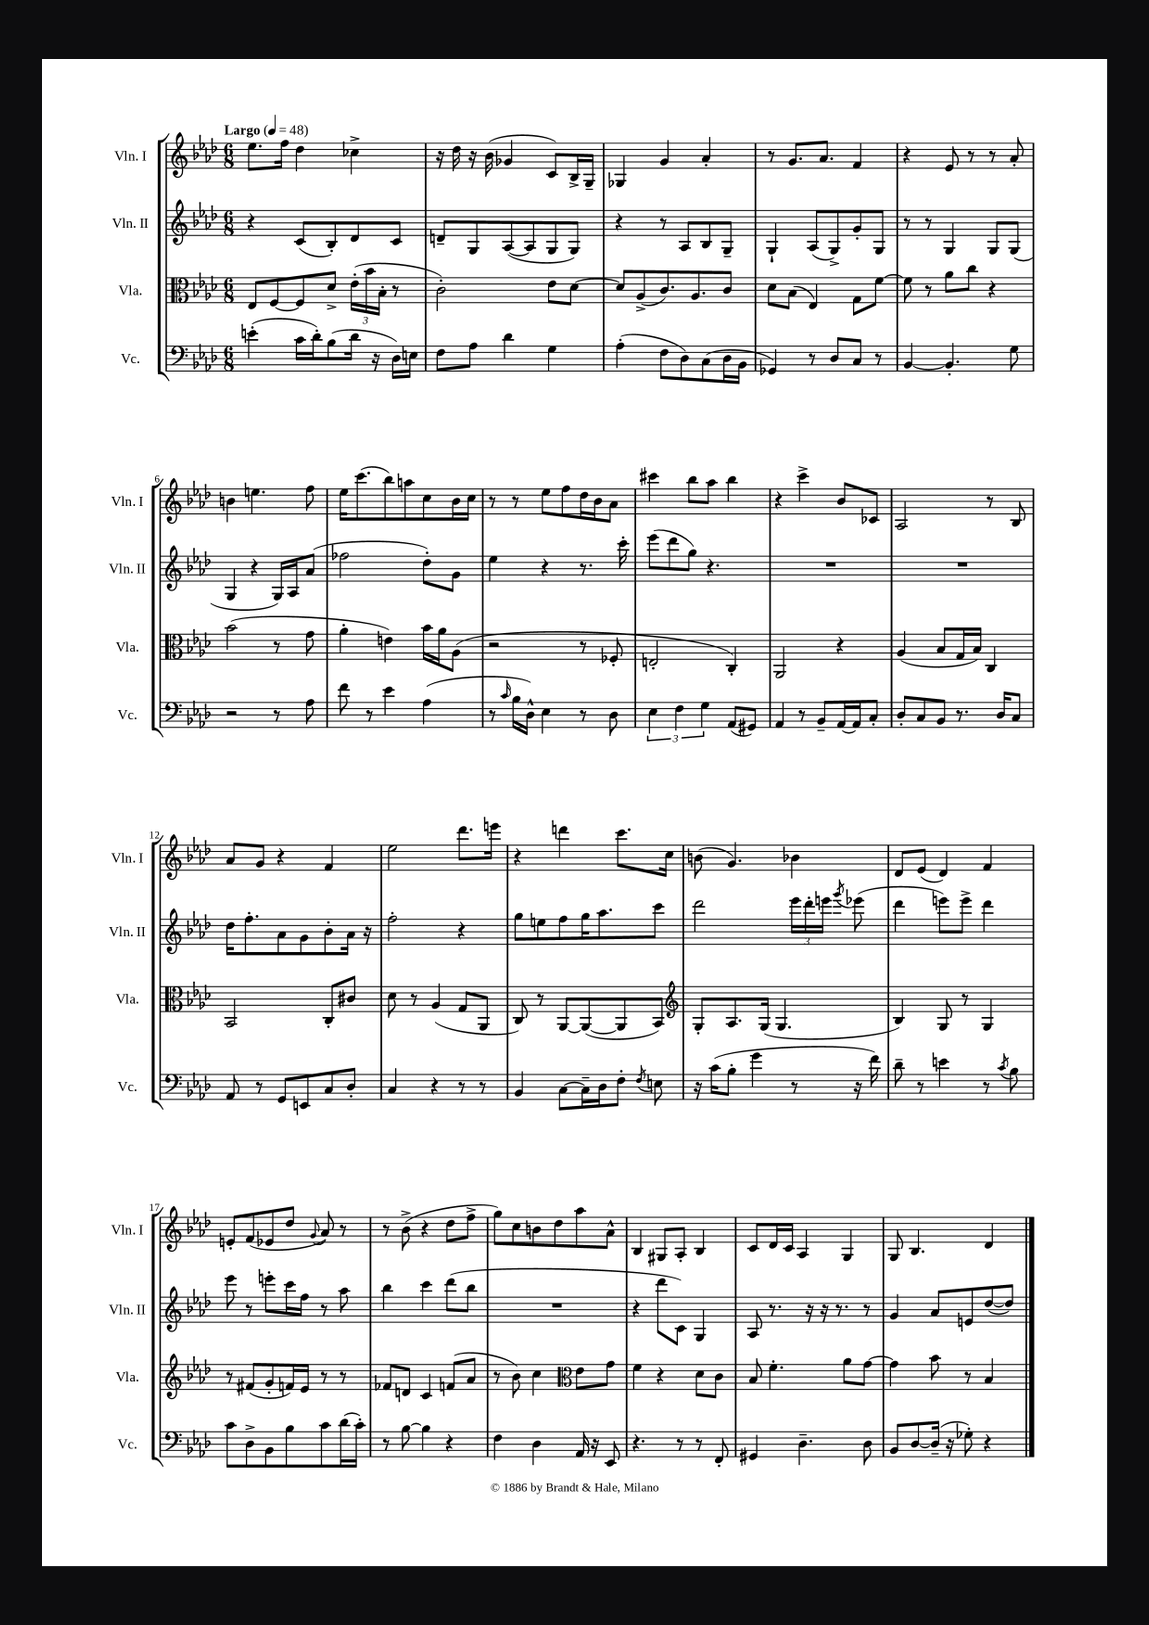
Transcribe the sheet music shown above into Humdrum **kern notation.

**kern	**kern	**kern	**kern
*staff4	*staff3	*staff2	*staff1
*clefF4	*clefC3	*clefG2	*clefG2
*k[b-e-a-d-]	*k[b-e-a-d-]	*k[b-e-a-d-]	*k[b-e-a-d-]
*M6/8	*M6/8	*M6/8	*M6/8
*MM48	*MM48	*MM48	*MM48
(4e'	8E-	4r	8.ee-
.	[8F	.	.
.	.	.	16ff
16c	8F]	(8c	4dd-
16d-')	.	.	.
(8B-	8d-^	8B-')	.
16d-	(24e-'	8d-	4cc-^
.	24b-	.	.
16r	.	.	.
.	24B-'	.	.
16D-)	8r	8c	.
16E	.	.	.
=	=	=	=
8F	2c')	8d~	16r
.	.	.	16dd-
8A-	.	8G	16r
.	.	.	(16b-
4d-	.	([8A-	4g-
.	.	8A-]	.
4G	8e-	8G	8c)
.	[8d-	8G)	16B-^
.	.	.	16G~
=	=	=	=
(4A-'	8d-]	4r	4G-
.	(8A-^	.	.
8F	8.c)	8r	4g
8D-)	.	8A-	.
.	8.A-	.	.
(8C	.	8B-	4a-'
16D-	8c	8G~	.
16BB-	.	.	.
=	=	=	=
4GG-)	8d-	4G`	8r
.	(8B-	.	8.g
8r	4E-)	(8A-	.
.	.	.	8.a-
8D-	.	8G^)	.
8C	8G	8g'	4f
8r	[8f	8G	.
=	=	=	=
[4BB-	8f]	8r	4r
.	8r	8r	.
4.BB-']	8a-	4G	8e-
.	8cc	.	8r
.	4r	8G	8r
8G	.	(8G	8a-'
=	=	=	=
2r	(2b-	4G	4b
.	.	4r	4.ee
8r	8r	16G)	.
.	.	16A-	.
8A-	8g	(8a-	8ff
=	=	=	=
8f	4a-'	2ff-	16ee-
.	.	.	(8.ccc
8r	.	.	.
4e-	4e)	.	8bb-)
.	.	.	8aa
(4A-	16b-	8dd-')	8cc
.	16a-	.	.
.	(8A-	8g	16b-
.	.	.	16cc
=	=	=	=
8r	2r	4ee-	8r
16qqc	.	.	.
16B-	.	.	8r
16D-^^)	.	.	.
4E-	.	4r	8ee-
.	.	.	8ff
8r	8r	8.r	16dd-
.	.	.	16b-
8D-	8F-'	.	8a-
.	.	16ccc'	.
=	=	=	=
6E-	2E'	(8eee-	4ccc#
.	.	8ddd-	.
6F	.	.	.
.	.	8gg)	8bb-
6G	.	.	.
.	.	4.r	8aa-
(8AA-	4C')	.	4bb-
8GG#)	.	.	.
=	=	=	=
4AA-	2AA-	2.r	4r
8r	.	.	4ccc^
8BB-~	.	.	.
[16AA-	4r	.	8b-
16AA-]	.	.	.
8C'	.	.	8c-
=	=	=	=
8D-'	(4A-	2.r	2A-
8C	.	.	.
8BB-	8B-	.	.
8.r	16G	.	.
.	16B-)	.	.
.	4C	.	8r
16D-	.	.	.
8C	.	.	8B-
=	=	=	=
8AA-	2BB-	16dd-	8a-
.	.	8.ff'	.
8r	.	.	8g
8GG	.	8a-	4r
8EE	.	8g	.
8C	8C'	8b-'	4f
8D-'	8c#	16a-	.
.	.	16r	.
=	=	=	=
4C	8d-	2ff'	2ee-
.	8r	.	.
4r	(4A-	.	.
8r	8G	4r	8.ddd-
8r	8AA-	.	.
.	.	.	16eee
=	=	=	=
4BB-	8C)	8gg	4r
.	8r	8ee	.
[8C	[8AA-	8ff	4ddd
16C~]	(8AA-_	16gg	.
16D-	.	8.aa-	.
8F'	8AA-]	.	8.ccc
8qF	.	.	.
8E	8BB-)	8ccc	.
.	.	.	16cc
=	=	=	=
*	*clefG2	*	*
16r	8G'	2ddd-	(8b
(16c	.	.	.
8B-'	8.A-	.	4.g)
4g	.	.	.
.	(16G	.	.
.	4.G	.	.
8r	.	24eee-	4b-
.	.	24ddd-'	.
.	.	24eee	.
.	.	8qggg	.
16r	.	(8eee-	.
16f)	.	.	.
=	=	=	=
8d-~	4B-)	4ddd-	8d-
8r	.	.	(8e-
4e	8G	8eee)	4d-)
.	8r	8eee^	.
8r	4G	4ddd-	4f
8qc	.	.	.
8B-	.	.	.
=	=	=	=
8c	8r	8eee-	8e'
8D-^	(8f#	8r	(8f
8BB-	8g'	8eee'	8e-
8B-	16f)	16ccc	8dd-
.	16e-	16ff	.
.	.	.	8qqg
8c	8r	8r	8a-)
(16d-	8r	8aa-	8r
16c')	.	.	.
=	=	=	=
8r	8f-	4bb-	8r
[8B-	8d	.	(8b-^
4B-]	4c	4ccc	4r
4r	(8f	(8ddd-	8dd-
.	8a-	8bb-	8ff^
=	=	=	=
4F	8r	2.r	8gg)
.	8b-)	.	8cc
4D-	4cc	.	8b
.	.	.	8dd-
*	*clefC3	*	*
16AA-	8e-	.	8aa-
16r	.	.	.
8EE-	8g	.	8a-^^
=	=	=	=
4.r	4f	4r	4B-
.	4r	8ddd-	8G#
8r	.	8c)	8A-'
8r	8d-	4G	4B-
8FF'	8c	.	.
=	=	=	=
4GG#	8B-	8A-	8c
.	4.f'	8.r	16d-
.	.	.	16c
4.D-~	.	.	4A-
.	.	16r	.
.	.	16r	.
.	.	8.r	.
.	8a-	.	4G
8D-	[8g	8r	.
=	=	=	=
8BB-	4g]	4g	8G
[8D-	.	.	4.B-
(16D-~]	8b-	8a-	.
16r	.	.	.
8G-')	8r	8e	.
4r	4B-	([8dd-	4d-
.	.	8dd-])	.
==	==	==	==
*-	*-	*-	*-
